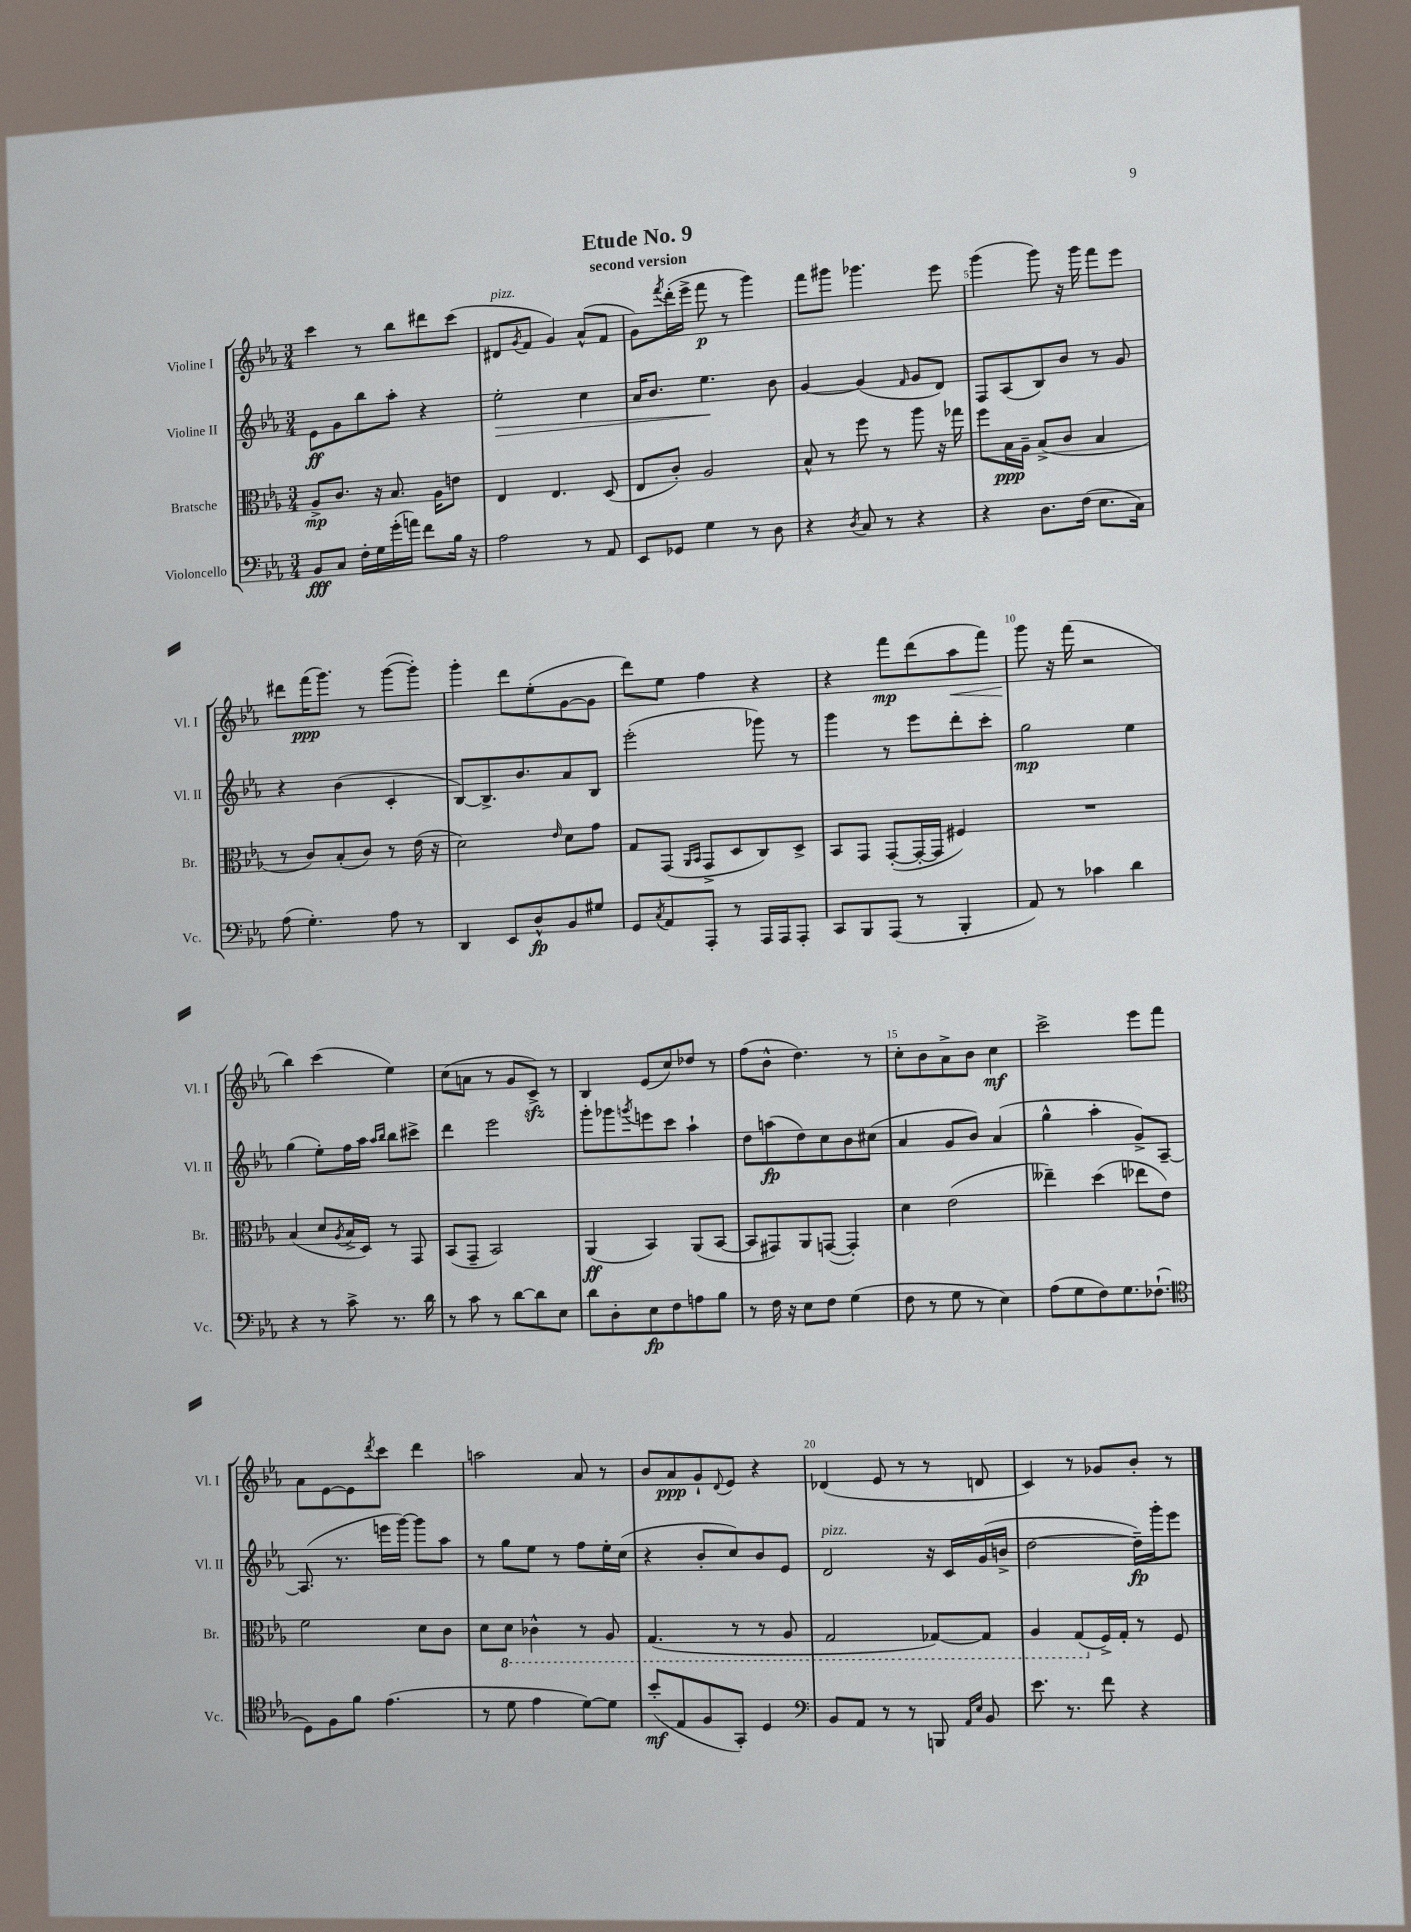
\header { title = "Etude No. 9" subtitle = "second version" }
<<
\new StaffGroup <<
\new Staff = "s0" \with { instrumentName = "Violine I" shortInstrumentName = "Vl. I" } {
    \clef treble \key ees \major \numericTimeSignature \time 3/4
    c'''4 r8 bes''8 dis'''8 c'''8( |
    dis'8^\markup { \italic "pizz." } \acciaccatura { g'8 } f'8 g'4) aes'8-^( f'8 |
    g'8) \acciaccatura { f'''8 } d'''16-.( ees'''16-> f'''8\p r8 g'''4) |
    f'''8 gis'''8 ges'''4. ees'''8 |
    g'''4( g'''8) r16 g'''16 f'''8 ees'''8 |
    dis'''8 f'''16\ppp( g'''8.) r8 g'''8~( g'''8-.) |
    g'''4-. d'''8 ees''8-.( g'8~ g'8 |
    d'''8) ees''8 f''4 r4 |
    r4 f'''8\mp d'''8( aes''8\< f'''8) |
    g'''8\! r16 f'''16( r2 |
    bes''4) c'''4( ees''4) |
    c''8( a'8 r8 g'8 c'8->\sfz) r8 |
    bes4 ees'8( c''8) des''8 r8 |
    f''8( bes'8-^ d''4.) r8 |
    c''8-. bes'8 aes'8-> bes'8 c''4\mf |
    c'''2-> ees'''8 f'''8 |
    aes'8 ees'8~ ees'8 \acciaccatura { d'''8 } c'''8 d'''4 |
    a''2 aes'8 r8 |
    bes'8 aes'8\ppp g'8-! \appoggiatura { d'8 } ees'8 r4 |
    des'4( ees'8 r8 r8 d'8 |
    c'4) r8 ges'8 bes'8-. r8 \bar "|." |
}
\new Staff = "s1" \with { instrumentName = "Violine II" shortInstrumentName = "Vl. II" } {
    \clef treble \key ees \major \numericTimeSignature \time 3/4
    ees'8\ff g'8 bes''8 aes''8-. r4 |
    ees''2-.\> c''4 |
    aes'16 bes'8. ees''4.\! bes'8 |
    g'4~ g'4( \grace { f'16 } g'8 d'8) |
    f8 aes8( bes8) bes'8 r8 g'8 |
    r4 bes'4( c'4-. |
    bes8~) bes8.-> bes'8. aes'8 bes8 |
    ees'''2-.( ges'''8) r8 |
    g'''4 r8 ees'''8 d'''8-. c'''8-. |
    g''2\mp ees''4 |
    g''4( ees''8-.) f''16 aes''16 \grace { aes''16 bes''16 } bes''8 cis'''8-> |
    d'''4 ees'''2 |
    g'''8-. ges'''8 \acciaccatura { g'''8 } e'''8 c'''8 aes''4-! |
    d''8 a''8\fp( d''8) c''8 bes'8 cis''8( |
    aes'4 g'8 bes'8) aes'4( |
    g''4-^ aes''4-. g'8->) aes8~-- |
    aes8.( r8. e'''16 g'''16~) g'''8 aes''8 |
    r8 g''8 ees''8 r8 f''8 ees''16-. c''16( |
    r4 bes'8-. c''8) bes'8 ees'8 |
    d'2^\markup { \italic "pizz." } r16 c'16 g'16( b'16-> |
    d''2~ d''16--\fp) g'''16-. ees'''8 \bar "|." |
}
\new Staff = "s2" \with { instrumentName = "Bratsche" shortInstrumentName = "Br." } {
    \clef alto \key ees \major \numericTimeSignature \time 3/4
    aes8->\mp c'8. r16 bes8. aes16 e'8 |
    ees4 ees4. d8( |
    ees8 c'8-.) aes2 |
    bes8-^ r8 f''8 r8 aes''8 r16 ges''16 |
    f''8 bes16\ppp aes16-- bes8->( c'8 bes4 |
    r8 c'8) bes8-.( c'8) r8 ees'16( r16 |
    d'2) \grace { ees'16 } d'8 g'8 |
    g8 g,8( \grace { aes,16 bes,16 } g,8-> d8 c8) d8-> |
    bes,8 g,8 g,8~-.( g,16~-. g,16 fis4) |
    R2. |
    bes4( d'8 \acciaccatura { aes8 } bes16-> d16) r8 g,8 |
    bes,8( g,8-- bes,2) |
    aes,4\ff( bes,4) aes,8( bes,8~ |
    bes,8 gis,8) aes,8 g,8~( g,4-.) |
    d'4 ees'2( |
    eeses''4--) d''4( ees''8 ees'8) |
    f'2 d'8 c'8 |
    d'8 \ottava #-1 d8 ces4-^ r8 aes,8 |
    g,4.( r8 r8 aes,8 |
    g,2 ges,8~) ges,8 |
    aes,4 g,8( \ottava #0 f16->) g16-. r8 f8 \bar "|." |
}
\new Staff = "s3" \with { instrumentName = "Violoncello" shortInstrumentName = "Vc." } {
    \clef bass \key ees \major \numericTimeSignature \time 3/4
    bes,8\fff c8 f16-. g16 g'16-.( a'16) f'8 bes16 r16 |
    aes2 r8 aes,8 |
    ees,8 ges,8 g4 r8 d8 |
    r4 \acciaccatura { d8 } c8 r8 r4 |
    r4 d8. f16( ees8. c16) |
    aes8( g4.-.) aes8 r8 |
    d,4 ees,8 d8-^\fp bes,8 gis8 |
    g,8 \acciaccatura { c8 } aes,8 aes,,8-. r8 aes,,16 aes,,16 aes,,8-. |
    c,8 bes,,8 aes,,8( r8 bes,,4-. |
    aes,8) r8 ces'4 d'4 |
    r4 r8 c'8-> r8. d'16 |
    r8 c'8 r8 d'8~ d'8 ees8 |
    d'8 d8-. ees8\fp f8 a8 bes8 |
    r8 f16 r16 ees8 f8 g4( |
    f8 r8 g8 r8 ees4) |
    aes8( g8 f8) g8. fes8.-!( |
    \clef tenor d8) f8 f'8 ees'4.( |
    r8 d'8 ees'4 d'8~) d'8 |
    bes'8-.\mf( ees8 f8 g,8-.) d4 |
    \clef bass bes,8 aes,8 r8 r8 b,,8 \grace { aes,16 ees16 } bes,8 |
    ees'8. r8. f'8 r4 \bar "|." |
}
>>
>>
\layout { \context { \Score \override BarNumber.break-visibility = ##(#f #t #t) barNumberVisibility = #(every-nth-bar-number-visible 5) } }
